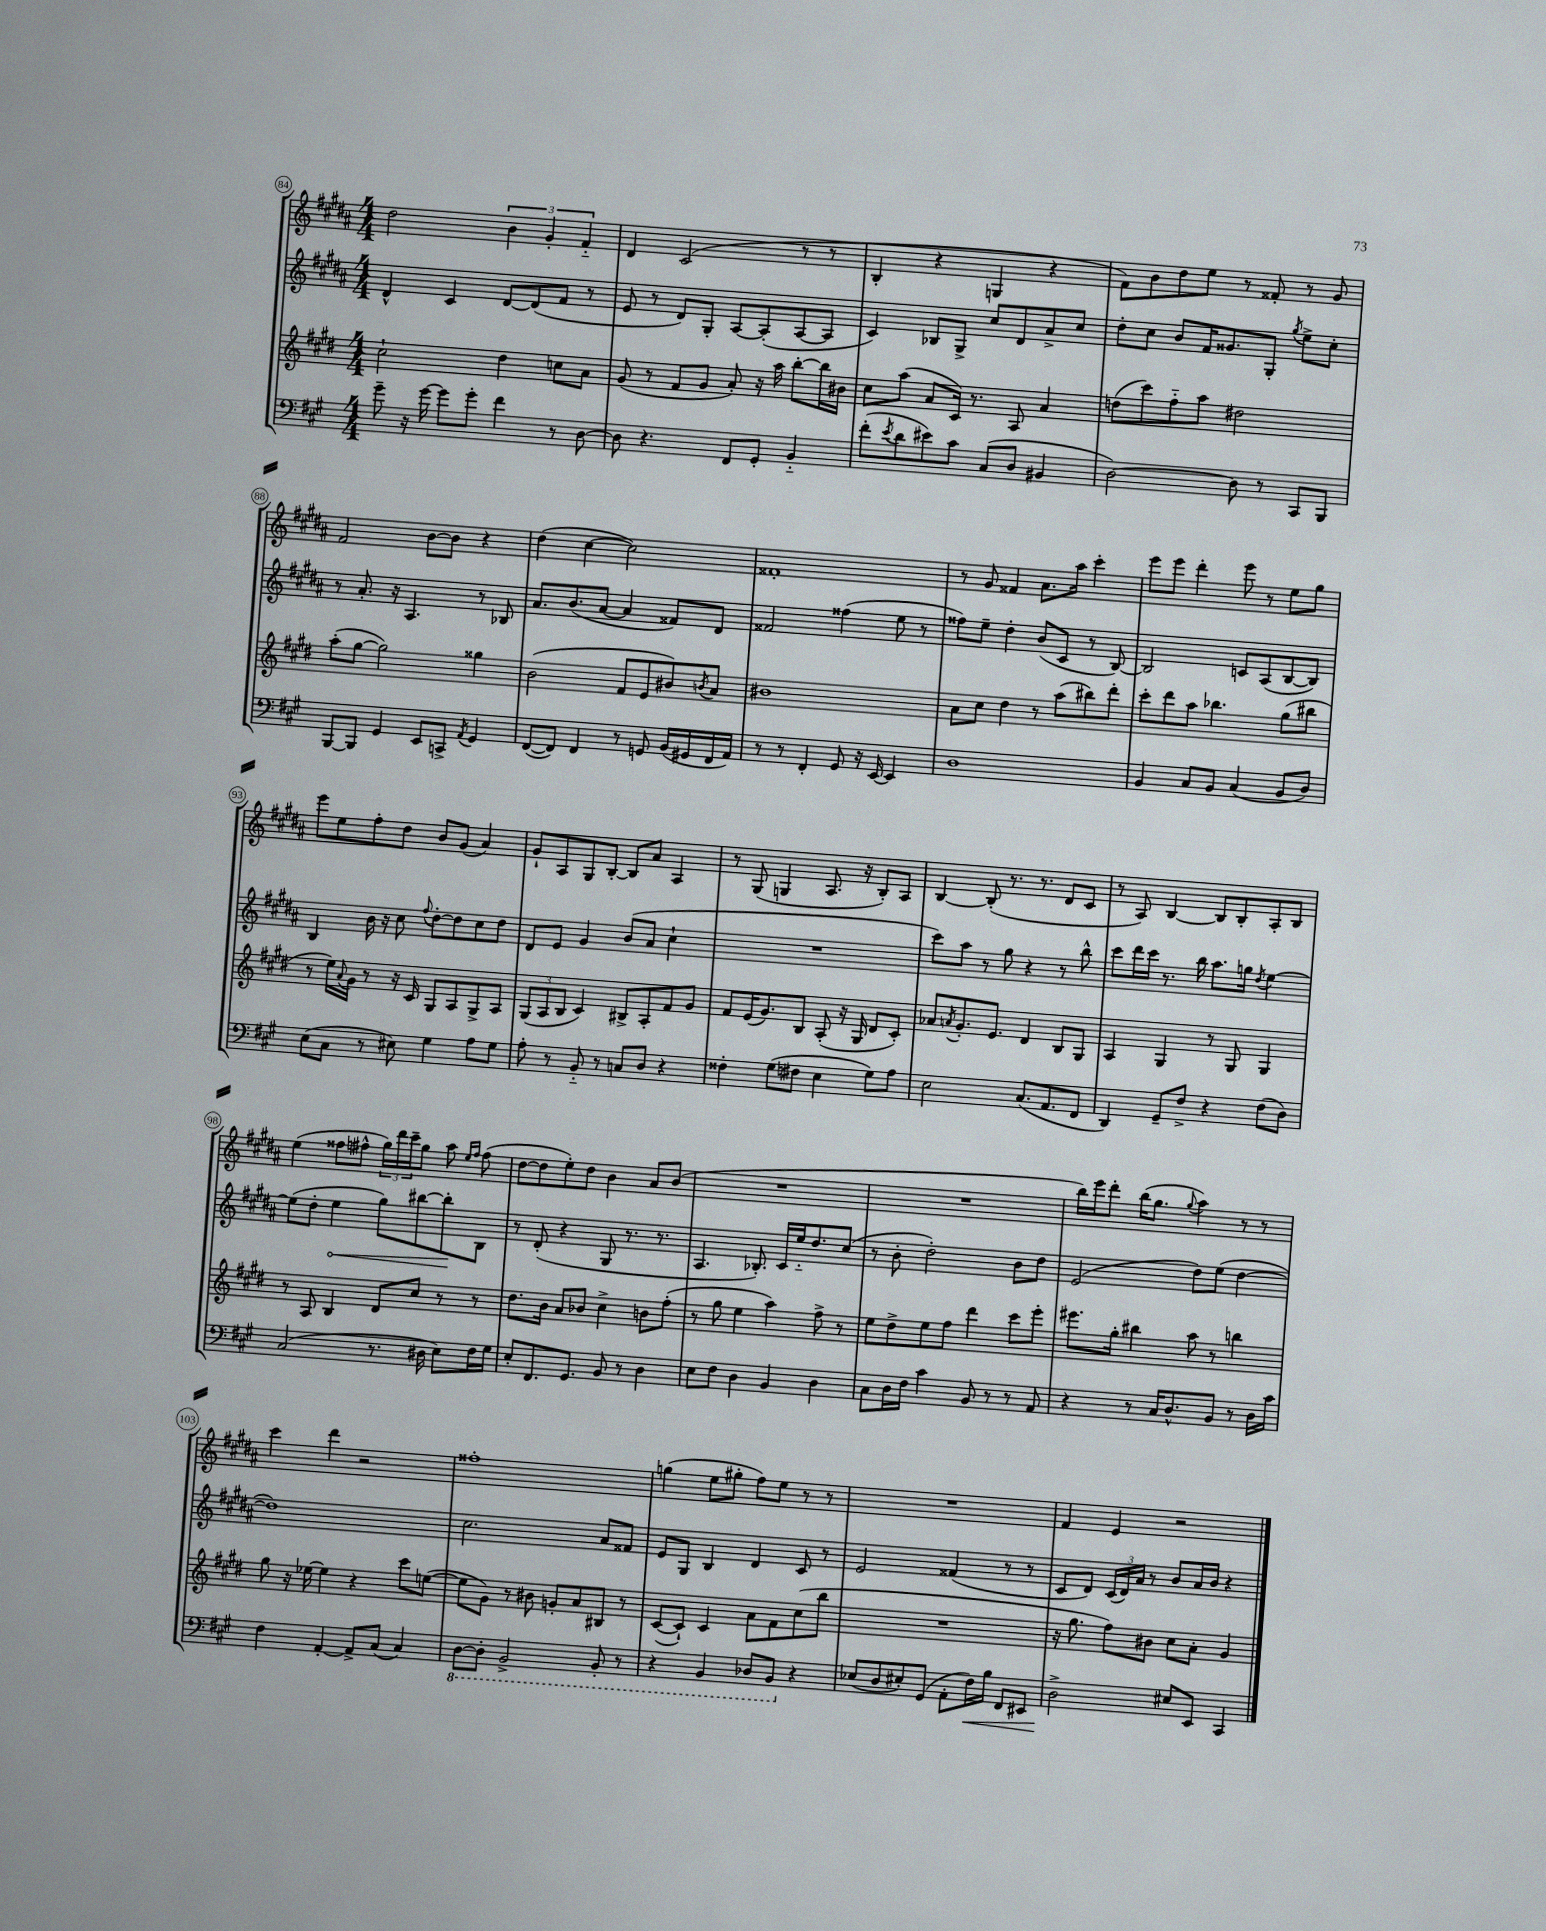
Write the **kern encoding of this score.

**kern	**kern	**kern	**kern
*staff4	*staff3	*staff2	*staff1
*clefF4	*clefG2	*clefG2	*clefG2
*k[f#c#g#]	*k[f#c#g#d#]	*k[f#c#g#d#a#]	*k[f#c#g#d#a#]
*M4/4	*M4/4	*M4/4	*M4/4
8g#~	2cc#`	4d#^^	2dd#
16r	.	.	.
[16g#	.	.	.
8g#]	.	4c#	.
8g#'	.	.	.
4f#	4dd#	[8d#	6b
.	.	(8d#]	.
.	.	.	6g#'
8r	8cc	8f#	.
.	.	.	6f#'~
[8D	8a	8r	.
=	=	=	=
8D]	(8g#	8e	4d#
4.r	8r	8r	.
.	8f#	8d#)	(2c#
.	8g#	8G#'	.
8FF#	8a')	[8A#	.
8GG#'	16r	(8A#']	.
.	16aa	.	.
4BB'~	[8bb'	[8A#	8r
.	16bb]	8A#]	8r
.	16b#	.	.
=	=	=	=
(8f#'	8cc#	4c#)	4B'
8qe	.	.	.
8d	(8aa	.	.
8e#)	8a	8B-	4r
8c#	16c#)	8G#^	.
.	8.r	.	.
(8C#	.	8cc#	4G
8D	8A	8d#	.
4BB#	4a	8a#^	4r
.	.	8cc#	.
=	=	=	=
[2D)	(8dd	8dd#'	8f#)
.	8ccc#)	8cc#	8b
.	8ff#'~	8b	8dd#
.	8aa	16f#	8ee
.	.	8.g##	.
8D]	2dd#	.	8r
8r	.	8G#'	8f##'
.	.	8qgg#	.
8CC#	.	8ee^	8r
8BBB	.	8cc#'	8g#
=	=	=	=
[8BBB	(8aa'	8r	2f#
8BBB]	[8gg#	8.a#'	.
4GG#	2gg#])	.	.
.	.	16r	.
.	.	4.A#	.
8EE	.	.	[8b
8CC^	.	.	8b]
8qAA	.	.	.
4GG#	4gg##	8r	4r
.	.	8B-	.
=	=	=	=
([8FF#	(2b	8.a#	(4dd#
8FF#])	.	.	.
.	.	(8.b	.
4FF#	.	.	[4cc#
.	.	[8a#	.
8r	8f#	4a#]	2cc#])
8GG	8e	.	.
(16BB	8b#)	8f##)	.
16GG#	.	.	.
.	8qb	.	.
16FF#	8a	8d#	.
16AA)	.	.	.
=	=	=	=
8r	1b#	2f##	1f##'
8r	.	.	.
4FF#'	.	.	.
8GG#	.	(4ff##	.
16r	.	.	.
[16EE	.	.	.
4EE]	.	8ee	.
.	.	8r	.
=	=	=	=
1D	8a	8ff##)	8r
.	8cc#	8ee~	8g#
.	4dd#	4dd#'	4f##
.	8r	(8b	8.a#
.	(8aa	8c#	.
.	.	.	16aa#
.	8bb#)	8r	4ccc#'
.	8ddd#'	[8B)	.
=	=	=	=
4BB	8ccc#'	2B]	8eee
.	8ddd#	.	8eee
8C#	8aa	.	4ddd#'
8BB	4.bb-	.	.
(4C#	.	8c	8eee
.	.	(8A#	8r
8BB	(8gg#	[8B	8ee
8D)	8bb#	8B])	8gg#
=	=	=	=
(8E	8r	4B	8eee
8C#	16ee)	.	8ee
.	8qqa	.	.
.	16g#	.	.
8r	8r	16b	8ff#'
.	.	16r	.
8E#)	16r	8cc#	8dd#
.	16c#	.	.
.	.	8qqff#	.
4G#	8G#	[8dd#'	8b
.	8A	8dd#]	(8g#
8A	8G#^	8cc#	4a#)
8G#	8A	8dd#	.
=	=	=	=
8A'	(12G#	8d#	8g#`
.	12A	.	.
8r	.	8e	8A#
.	12B	.	.
8BB'~	4c#)	4g#	8G#
8r	.	.	[8B'
8C	8B#^	(8b	8B]
8D	8A'	8a#	8a#
4r	8f#	4cc#`	4A#
.	8g#	.	.
=	=	=	=
4F##'	8f#	1r	8r
.	(16e	.	(8G#
.	8.g#)	.	.
(8G#	.	.	4G
8F#	8B	.	.
4E	(8A'	.	8.A#
.	16r	.	.
.	16G#	.	16r
8G#)	8d#	.	8B')
8A	8c#')	.	8A#
=	=	=	=
2E	8a-	8ccc#)	[4B
.	8qa	.	.
.	8.g#'	8aa#	.
.	.	8r	(8B']
.	8.e	.	.
.	.	8gg#	8.r
(8.C#	4d#	4r	.
.	.	.	8.r
8.AA	.	.	.
.	8B	8r	8d#
8FF#	8G#	8bb^^	8c#
=	=	=	=
4DD)	4A	8ccc#	8r
.	.	16ddd#	8A#)
.	.	16ccc#	.
8GG#~	4G#	8.r	[4B
8F#^	.	.	.
.	.	16bb	.
4r	8r	8.aa#	8B]
.	8G#	.	8B'
.	.	16gg	.
.	.	8qdd#	.
(8F#	4G#	[4ee	8A#'
8D)	.	.	8B
=	=	=	=
(2C#	8r	(8ee]	(4ee
.	8A	8dd#'	.
.	4B	4ee	8ff##
.	.	.	8ff#^^
8.r	8d#	8gg#)	24gg#)
.	.	.	24ddd#
.	.	.	24ccc#~
.	8cc#	[8bb#	8gg#
16D#	.	.	.
8E)	8r	8bb#']	8aa#
.	.	.	16qqee
.	.	.	16qqff#
16F#	8r	8B	(8ff#
16G#	.	.	.
=	=	=	=
8E'	8.dd#	8r	[8dd#
8.FF#	.	(8d#'	8dd#]
.	16b	.	.
.	8a	4r	8ee')
8.GG#	.	.	.
.	8b-	.	8dd#
8BB	4cc#^	8G#	4b
8r	.	8.r	.
4D	8b	.	8a#
.	.	8.r	.
.	(8ff#'	.	(8b
=	=	=	=
8E	8r	4.A#	1r
8F#	8gg#	.	.
4D	4ee	.	.
.	.	8.B-')	.
4BB	4aa)	.	.
.	.	16c#	.
.	.	16ee'~	.
.	.	8.dd#	.
4D	8ff#^	.	.
.	8r	(8cc#	.
=	=	=	=
8C#	8ee	8r	1r
16D	8dd#^	8b'	.
16F#	.	.	.
4c#	8ee	2dd#')	.
.	8ff#	.	.
8BB	4ddd#	.	.
8r	.	.	.
8r	8ccc#	8b	.
8AA	8eee'	8dd#	.
=	=	=	=
4r	8.eee#	(2e	16bb)
.	.	.	16eee
.	.	.	8ddd#'
.	16gg#'	.	.
8r	4bb#	.	(16bb
.	.	.	8.gg#
16C#	.	.	.
8.D^^	.	.	.
.	.	.	8qqgg#
.	8aa	8dd#)	4aa#)
8BB	8r	(8ee	.
8r	4bb	[4dd#	8r
16D	.	.	8r
16c#	.	.	.
=	=	=	=
4F#	8gg#	1dd#])	4ccc#
.	16r	.	.
.	[16ee-	.	.
[4AA'	4ee-]	.	4ddd#
8AA^]	4r	.	2r
(8C#	.	.	.
4C#)	8ccc#	.	.
.	([8ee	.	.
=	=	=	=
[8DD	8ee]	2.cc#	1ff##'
8DD']	8g#)	.	.
2BBB^	8r	.	.
.	8b#	.	.
.	8g'	.	.
.	8a	.	.
8BBB'	8B#	8a#	.
8r	8r	8f##	.
=	=	=	=
4r	([8c#	8e	(4gg
.	8c#`])	8G#	.
4BBB	4c#	4B	8ee
.	.	.	8gg#'
8DD-	8a	4d#	8ff#)
8BBB	8f#	.	8ee
4r	(8cc#	8c#	8r
.	8bb	8r	8r
=	=	=	=
(8E-	1r	2e	1r
8D	.	.	.
8E#')	.	.	.
(8GG#	.	.	.
8AA'	.	(4f##	.
16F#)	.	.	.
16B	.	.	.
8FF#	.	8r	.
8EE#	.	8r	.
=	=	=	=
2D^	16r	8c#	4f#
.	8.gg#	.	.
.	.	8d#)	.
.	8ff#)	(24c#	4e
.	.	24d#)	.
.	.	24a#	.
.	8b#	8r	.
8E#	8cc#	8b	2r
8EE	8a'	16a#	.
.	.	16b	.
4CC#	4g#	4r	.
==	==	==	==
*-	*-	*-	*-
